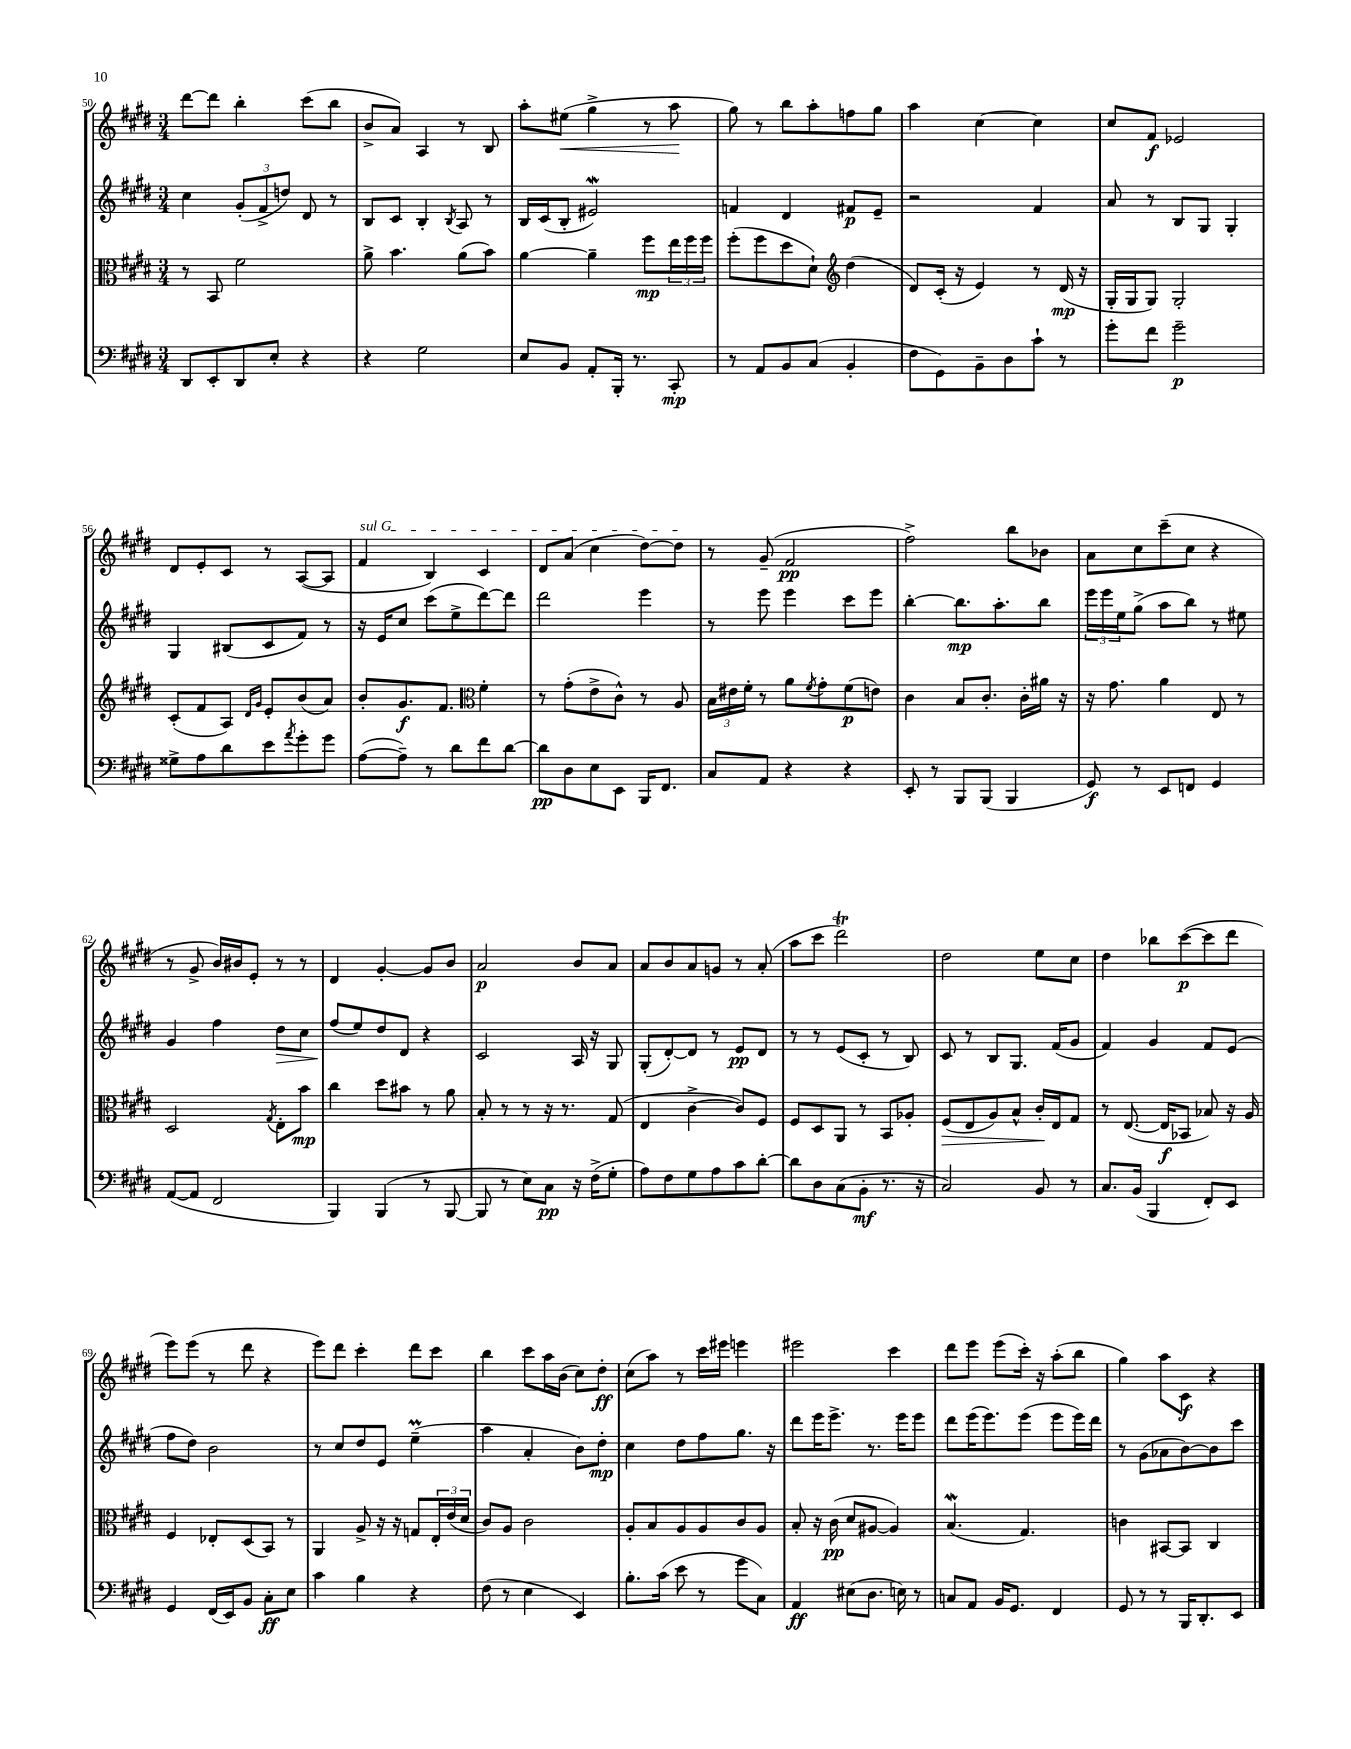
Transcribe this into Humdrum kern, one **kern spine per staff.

**kern	**kern	**kern	**kern
*staff4	*staff3	*staff2	*staff1
*clefF4	*clefC3	*clefG2	*clefG2
*k[f#c#g#d#]	*k[f#c#g#d#]	*k[f#c#g#d#]	*k[f#c#g#d#]
*M3/4	*M3/4	*M3/4	*M3/4
8DD#/L	8r	4cc#\	[8ddd#\L
8EE'/	8BB/	.	8ddd#\]J
8DD#/	2f#\	(12g#'/L	4bb'\
.	.	12f#^/	.
8E'/J	.	.	.
.	.	12dd/J)	.
4r	.	8d#/	(8ccc#\L
.	.	8r	8bb\J
=	=	=	=
4r	8a^\	8B/L	8b^/L
.	4.b\	8c#/J	8a/J)
2G#\	.	4B'/	4A/
.	.	8qB/	.
.	(8a\L	8A/	8r
.	8b\J)	8r	8B/
=	=	=	=
8E/L	[4a\	16B/LL	8aa'\L
.	.	(16c#/J	.
8BB/J	.	8B'/J	(8ee#\J
8AA'/L	4a~\]	2e#/)	4gg#^\
16BBB'/Jk	.	.	.
8.r	.	.	.
.	8ff#\L	.	8r
8CC#'/	24ee\L	.	8aa\
.	24ff#\	.	.
.	24ff#\JJ	.	.
=	=	=	=
8r	(8ff#'\L	4f/	8gg#\)
8AA/L	8ff#\	.	8r
8BB/	8dd#\	4d#/	8bb\L
(8C#/J	8d#`\J)	.	8aa'\
*	*clefG2	*	*
4BB'/	(4dd#\	8f#/L	8ff\
.	.	8e~/J	8gg#\J
=	=	=	=
8F#\L	8d#/L)	2r	4aa\
8GG#\)	(16c#'/Jk	.	.
.	16r	.	.
8BB~\	4e/)	.	[4cc#\
8D#\	.	.	.
8c#`\J	8r	4f#/	4cc#\]
8r	(16d#/	.	.
.	16r	.	.
=	=	=	=
8g#'\L	16G#'/LL	8a/	8cc#/L
.	16G#/J	.	.
8f#\J	8G#/J)	8r	8f#/J
2g#~\	2G#'/	8B/L	2e-/
.	.	8G#/J	.
.	.	4G#'/	.
=	=	=	=
8G##^\L	(8c#'/L	4G#/	8d#/L
8A\	8f#/	.	8e'/
8d#\	8A/J)	(8B#/L	8c#/J
.	16qqd#/LL	.	.
.	16qqg#/JJ	.	.
8e\	8e'/L	8c#/	8r
8qa/	.	.	.
8g#'\	(8b/	8f#/J)	([8A/L
8g#\J	8a/J)	8r	8A/]J
=	=	=	=
([8A\L	8b'/L	16r	4f#/
.	.	16e/LK	.
8A~\]J)	8.g#/	8cc#/J	.
8r	.	(8ccc#\L	4B/)
.	8.f#/J	.	.
8d#\L	.	8ee^\	.
*	*clefC3	*	*
8f#\	4f#'\	[8ddd#\)	4c#/
[8d#\J	.	8ddd#\]J	.
=	=	=	=
8d#\]L	8r	2ddd#\	8d#/L
8D#\	(8g#'\L	.	(8a/J
8E\	8e^\	.	4cc#\
8EE\J	8c#^^\J)	.	.
16BBB/LK	8r	4eee\	[8dd#\L)
8.FF#/J	.	.	.
.	8A/	.	8dd#\]J
=	=	=	=
8C#/L	24B\LL	8r	8r
.	24e#\	.	.
.	24f#'\JJ	.	.
8AA/J	8r	8eee\	(8g#~/
4r	8a\L	4eee\	2f#/
.	8qf#/	.	.
.	8g#'\	.	.
4r	(8f#\	8ccc#\L	.
.	8e\J)	8eee\J	.
=	=	=	=
8EE'/	4c#\	[4bb'\	2ff#^\)
8r	.	.	.
8BBB/L	8B/L	8.bb\]L	.
(8BBB/J	8.c#'/J	.	.
.	.	8.aa'\	.
4BBB/	.	.	8bb\L
.	16c#'\LL	.	.
.	16a#\JJ	8bb\J	8b-\J
.	16r	.	.
=	=	=	=
8GG#/)	16r	24eee\LL	8a\L
.	.	24eee\	.
.	8.g#\	.	.
.	.	24ee\J	.
8r	.	(8gg#^\J	8cc#\
8EE/L	4a\	8aa\L	(8ccc#~\
8FF/J	.	8bb\J)	8cc#\J
4GG#/	8E/	8r	4r
.	8r	8ee#\	.
=	=	=	=
([8AA/L	2D#/	4g#/	8r
8AA/]J	.	.	8g#^/
2FF#/	.	4ff#\	16b/LL)
.	.	.	16b#/J
.	.	.	8e'/J
.	8qG#/	.	.
.	8E'\L	8dd#\L	8r
.	8b\J	8cc#\J	8r
=	=	=	=
4BBB/)	4cc#\	(8ff#/L	4d#/
.	.	8ee/)	.
(4BBB/	8dd#\L	8dd#/	[4g#'/
.	8b#\J	8d#/J	.
8r	8r	4r	8g#/]L
[8BBB/	8a\	.	8b/J
=	=	=	=
8BBB/]	8B'/	2c#/	2a/
8r	8r	.	.
8E\L)	8r	.	.
8C#\J	16r	.	.
.	8.r	.	.
16r	.	16A/	8b/L
(16F#^\LK	.	16r	.
8G#'\J	(8G#/	8G#/	8a/J
=	=	=	=
8A\L)	4E/	(8G#'/L	8a/L
8F#\	.	[8d#'/)	8b/
8G#\	[4c#^\	8d#/]J	8a/
8A\	.	8r	8g/J
8c#\	8c#/]L)	8e/L	8r
[8d#'\J	8F#/J	8d#/J	(8a'/
=	=	=	=
8d#\]L	8F#/L	8r	8aa\L
8D#\	8D#/	8r	8ccc#\J
(8C#\	8AA/J	(8e/L	2ddd#\)
8BB'\J	8r	8c#'/J	.
8.r	8BB/L	8r	.
.	8A-'/J	8B/)	.
16r	.	.	.
=	=	=	=
2C#/)	(8F#/L	8c#/	2dd#\
.	8E/	8r	.
.	8A/)	8B/L	.
.	8B^^/J	8.G#/J	.
8BB/	16c#'/LL	.	8ee\L
.	16E/J	(16f#/LK	.
8r	8G#/J	8g#/J	8cc#\J
=	=	=	=
8.C#/L	8r	4f#/)	4dd#\
.	([8.E/	.	.
(16BB/Jk	.	.	.
4BBB/	.	4g#/	8bb-\L
.	16E/]LK	.	.
.	8BB-/J	.	([8ccc#\
8FF#'/L)	8B-/)	8f#/L	8ccc#\]
8EE/J	16r	(8e/J	8ddd#\J
.	16A/	.	.
=	=	=	=
4GG#/	4F#/	8ff#\L	8eee\L)
.	.	8dd#\J)	(8eee\J
(16FF#/LL	8E-'/L	2b\	8r
16EE/J)	.	.	.
8BB/J	(8D#/	.	8ddd#\
8C#'\L	8BB/J)	.	4r
8E\J	8r	.	.
=	=	=	=
4c#\	4AA/	8r	8eee\L)
.	.	8cc#/L	8ddd#\J
4B\	8A^/	8dd#/	4ccc#'\
.	16r	8e/J	.
.	16r	.	.
4r	8G/L	(4ee~\	8ddd#\L
.	24E'/L	.	8ccc#\J
.	(24e/	.	.
.	24d#/JJ	.	.
=	=	=	=
(8F#\	8c#/L)	4aa\	4bb\
8r	8A/J	.	.
4E\	2c#\	4a'/	8ccc#\L
.	.	.	16aa\L
.	.	.	(16b\JJ
4EE/)	.	8b\L)	8cc#\L)
.	.	8dd#'\J	8dd#'\J
=	=	=	=
8.B'\L	8A'/L	4cc#\	(8cc#\L
.	8B/	.	8aa\J)
(16c#\Jk	.	.	.
8e\	8A/	8dd#\L	8r
8r	8A/	8ff#\	16ccc#\LL
.	.	.	16eee#\JJ
8g#\L	8c#/	8.gg#\J	4eee\
8C#\J)	8A/J	.	.
.	.	16r	.
=	=	=	=
4AA/	8B'/	8ddd#\L	2eee#\
.	16r	16eee\K	.
.	(16c#\	8.eee^\J	.
(8E#\L	8d#/L	.	.
8.D#\J	[8A#/J	8.r	.
.	4A#/])	.	4ccc#\
16E\)	.	16eee\LK	.
8r	.	8eee\J	.
=	=	=	=
8C/L	(4.B/	8ddd#\L	8ddd#\L
8AA/J	.	(16eee\K	8eee\J
.	.	8.eee\)	.
16BB/LK	.	.	(8eee\L
8.GG#/J	.	.	.
.	4.G#/)	(8eee\J	16ccc#'\Jk)
.	.	.	16r
4FF#/	.	8eee\L	(8aa'\L
.	.	16eee\L)	8bb\J
.	.	16ddd#\JJ	.
=	=	=	=
8GG#/	4c\	8r	4gg#\)
8r	.	(8g#\L	.
8r	[8BB#/L	8a-\	8aa\L
16BBB/LK	8BB#/]J	[8b\)	8c#\J
8.DD#'/	.	.	.
.	4C#/	8b\]	4r
8EE/J	.	8ccc#\J	.
==	==	==	==
*-	*-	*-	*-
